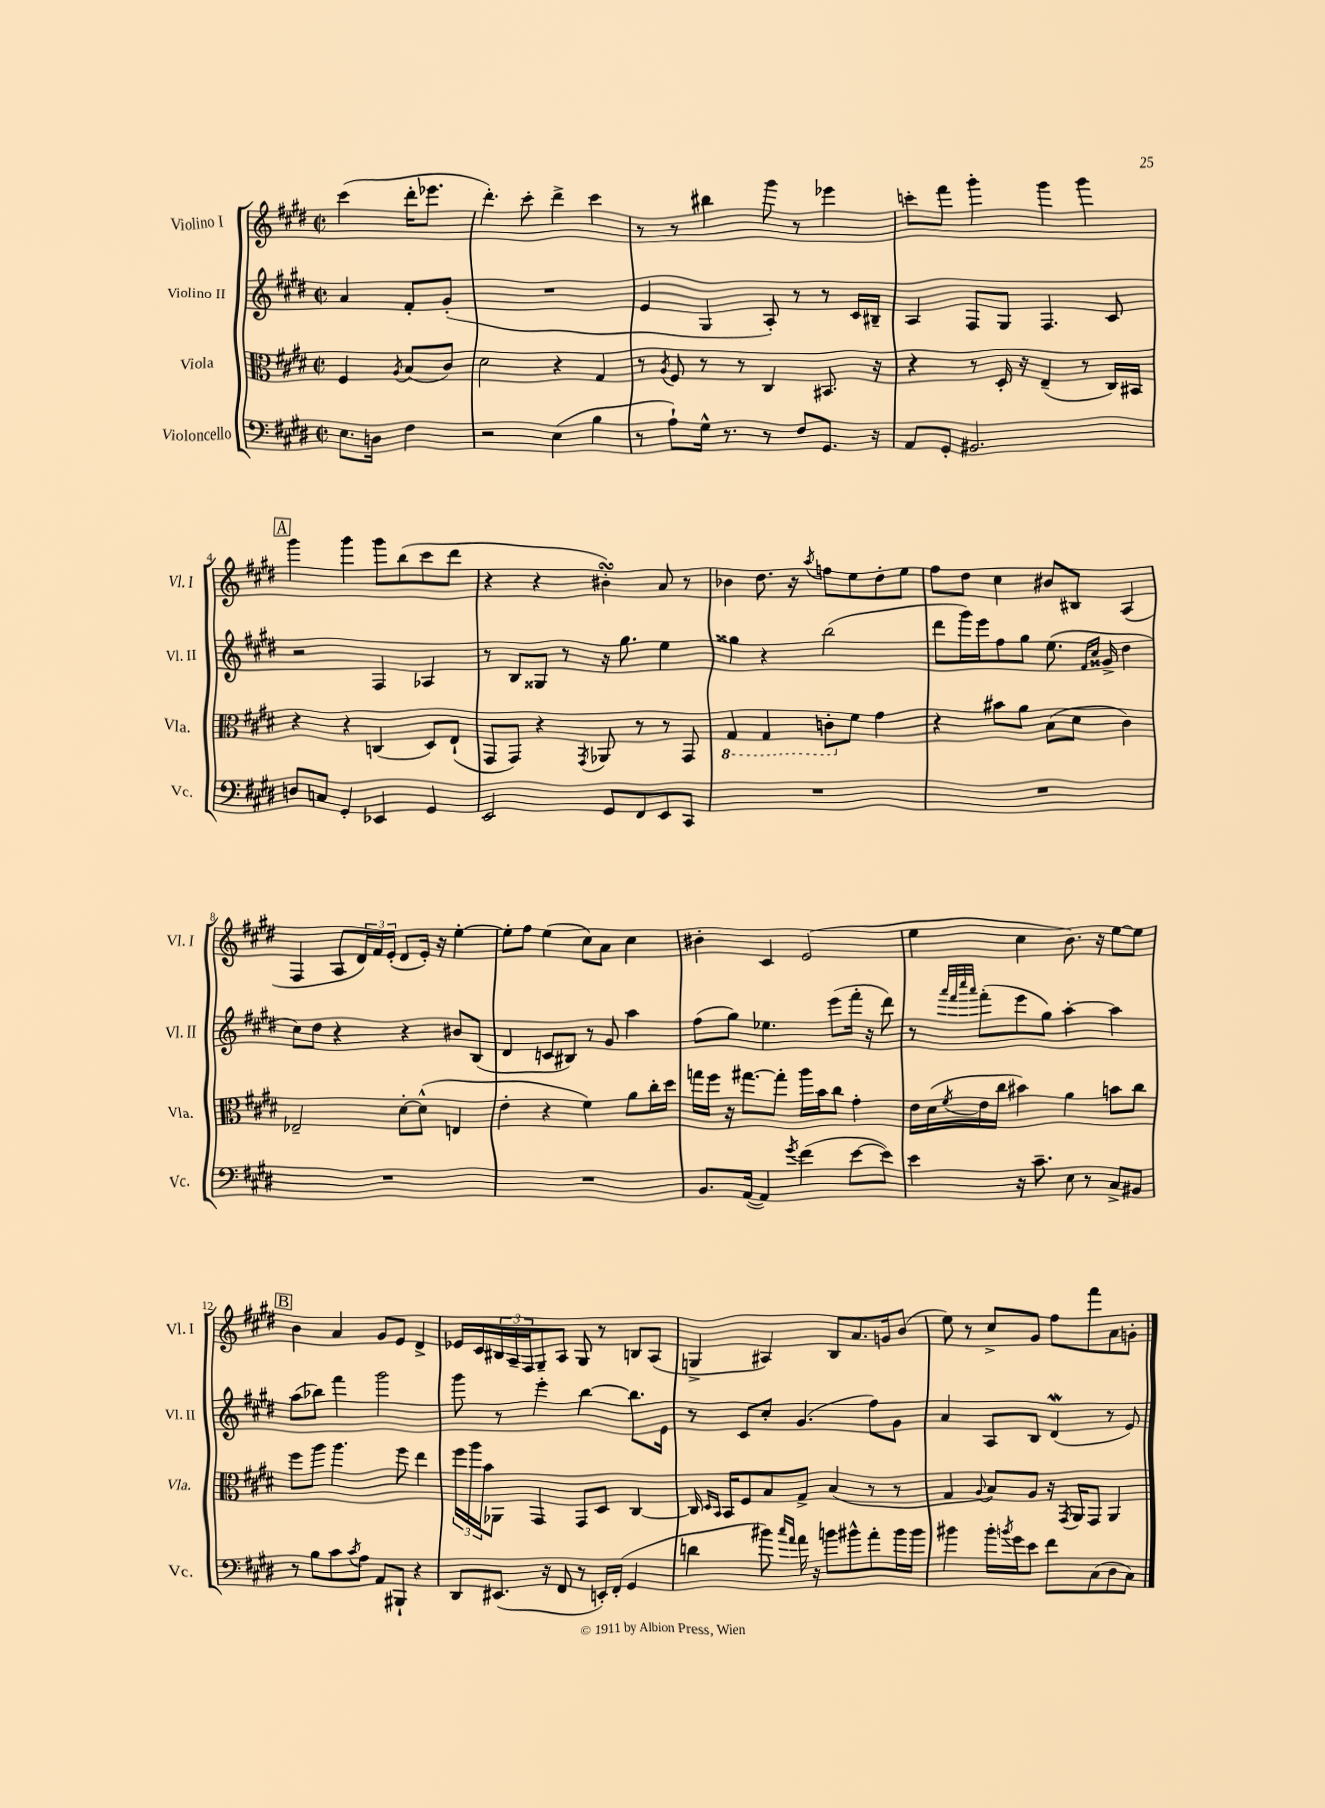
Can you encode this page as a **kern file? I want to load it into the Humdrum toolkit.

**kern	**kern	**kern	**kern
*part4	*part3	*part2	*part1
*staff4	*staff3	*staff2	*staff1
*I"Violoncello	*I"Viola	*I"Violino II	*I"Violino I
*I'Vc.	*I'Vla.	*I'Vl. II	*I'Vl. I
*clefF4	*clefC3	*clefG2	*clefG2
*k[f#c#g#d#]	*k[f#c#g#d#]	*k[f#c#g#d#]	*k[f#c#g#d#]
*M2/2	*M2/2	*M2/2	*M2/2
*met(c|)	*met(c|)	*met(c|)	*met(c|)
=	=	=	=
8.E\L	4F#/	4a/	(4ccc#\
16Dn\Jk	.	.	.
.	8qA/	.	.
4F#\	(8B/L	8f#'/L	16ddd#'\KL
.	.	.	8.eee-X\J
.	8c#/J)	(8g#'/J	.
=1	=1	=1	=1
2r	2d#\	1r	4.ddd#'\)
.	.	.	8ccc#'\
(4E\	4r	.	4ddd#^\
4B\	4G#/	.	4ccc#\
=2	=2	=2	=2
8r	8r	4e/	8r
.	8qA/	.	.
8A`\L)	8F#/	.	8r
16G#^^\Jk	8r	4G#/	4bb#X\
8.r	.	.	.
.	8r	.	.
8r	4C#/	8A'/)	8ggg#\
8F#/L	.	8r	8r
8.GG#/J	8.BB#X/	8r	4eee-X\
.	.	16c#/LL	.
16r	16r	16B#X~/JJ	.
=3	=3	=3	=3
8AA/L	4r	4A/	8cccn'\L
8GG#'/J	.	.	8fff#\J
2.BB#X/	8r	8F#/L	4ggg#'\
.	16D#'/	8G#/J	.
.	16r	.	.
.	(4E~/	4.F#/	4ggg#\
.	8r	.	4ggg#\
.	16C#/LL)	8c#/	.
.	16BB#X/JJ	.	.
!!LO:LB:g=z
!!LO:REH:place=s1:t=A
=4	=4	=4	=4
8Dn/L	4r	2r	4ggg#\
8Cn/J	.	.	.
4GG#'/	4r	.	4ggg#\
4EE-X/	(4Cn/	4F#/	8ggg#\L
.	.	.	(8bb\
4GG#/	8D#/L)	4A-X/	8ccc#\
.	(8E`/J	.	8ddd#\J
=5	=5	=5	=5
2EE/	8GG#/L	8r	4r
.	8GG#/J)	8B/L	.
.	4r	8G##X/J	4r
.	.	8r	.
.	8qGG#/	.	.
8GG#/L	8AA-X/	16r	4b#XsSsS'\)
.	.	8.gg#\	.
8FF#/	8r	.	.
8EE/	8r	4ee\	8a/
8CC#/J	8GG#/	.	8r
=6	=6	=6	=6
*	*8ba	*	*
1r	4GG#/	4gg##X\	4b-X\
.	4GG#/	4r	8.dd#\
.	.	.	16r
.	.	.	8qaa/
.	8Cn'\L	(2bb\	8ffn\L
*	*X8ba	*	*
.	8f#\J	.	8ee\
.	4g#\	.	8dd#'\
.	.	.	8ee\J
=7	=7	=7	=7
1r	4r	8ddd#\L	8ff#\L
.	.	16ggg#\L)	8dd#\J
.	.	16eee\J	.
.	8b#X\L	8ff#\	4cc#\
.	8a\J	8gg#\J	.
.	(8B\L	(8.ee\	8b#X/L
.	8d#\J	.	8B#X/J
.	.	16qqf#/LL	.
.	.	16qqcc#/JJ	.
.	.	16g##X^/	.
.	4c#\)	4dd#\	(4A/
!!LO:LB:g=z
=8	=8	=8	=8
1r	2E-X~/	8cc#\L)	4F#/
.	.	8dd#\J	.
.	.	4r	8A/L
.	.	.	24d#/L)
.	.	.	24f#/
.	.	.	(24e'/JJ
.	[8d#'\L	4r	8d#/L
.	(8d#^^\J]	.	16e'/Jk)
.	.	.	16r
.	4En/	8b#X/L	[4ee'\
.	.	(8B/J	.
=9	=9	=9	=9
1r	4e'\	4d#/	8ee'\L]
.	.	.	8ff#\J
.	4r	8cn/L	(4ee\
.	.	8B#X/J)	.
.	4f#\)	8r	8cc#\L)
.	.	8g#/	8a\J
.	8a\L	4aa\	4cc#\
.	16cc#'\L	.	.
.	16dd#\JJ	.	.
=10	=10	=10	=10
8.BB/L	16ggn\LL	(8ff#\L	4b#X'\
.	16ff#\JJ	.	.
.	16r	8gg#\J)	.
([16AA/Jk	[8.gg#X\L	.	.
4AA/])	.	4.ee-X\	4c#/
.	8gg#'\J]	.	.
8qg#/	.	.	.
(4f#\	16aa\LL	.	(2e/
.	16b\J	.	.
.	8cc#\J	(8eee\L	.
[8e\L	4g#'\	16fff#'\Jk	.
.	.	16r	.
8e\J])	.	8ddd#\)	.
=11	=11	=11	=11
4e\	16e\LL	8r	4ee\
.	(16d#\	.	.
.	.	32qqaaa/LLL	.
.	.	32qqfff#/	.
.	.	32qqcccc#/	.
.	8qf#/	32qqaaa/JJJ	.
.	16e\	(8fff#'\L	.
.	16cc#\JJ	.	.
16r	4b#X\)	8eee\	4cc#\
8.c#~\	.	.	.
.	.	8gg#\J)	.
8E\	4a\	[4aa'\	8.b\)
8r	.	.	.
.	.	.	16r
8C#^/L	8bn\L	4aa\]	[8ee\L
8BB#X/J	8cc#\J	.	8ee\J]
!!LO:LB:g=z
!!LO:REH:place=s1:t=B
=12	=12	=12	=12
8r	8ff#\L	(8aa\L	4b\
8B\L	8aa\J	8bb-X\J)	.
8c#\	4.aa\	4fff#\	4a/
8qc#/	.	.	.
8A\J	.	.	.
8AA/L	.	2ggg#\	8g#/L
8BBB#X`/J	8ff#\	.	8e/J
4r	4ee\	.	4d#^/
=13	=13	=13	=13
8DD#/L	24ff#\LL	8ggg#\	16e-X/LL
.	24aa\	.	.
.	.	.	16c#/
.	24b\J	.	.
(8.EE#X/J	8AA-X\J	8r	24B#X/
.	.	.	24A~/
.	.	.	24F#/J
.	4GG#/	4eee'\	8G#~/
16r	.	.	.
8FF#/	.	.	8A/J
8r	8GG#/L	[4bb\	8G#/
16EEn'/LL)	8D#/J	.	8r
(16FF#'/JJ	.	.	.
4GG#/	[4C#/	8.bb\L]	8Bn/L
.	.	.	(8A/J
.	.	16e\Jk	.
=14	=14	=14	=14
4dn\	16C#/]	8r	4Gn^/
.	16qqD#/LL	.	.
.	16qqBB/JJ	.	.
.	16BB/KL	.	.
.	8F#/	8c#/L	.
8b#X\)	8B/	8cc#'/J	4A#X/)
16qqcc#/LL	.	.	.
16qqa/JJ	.	.	.
16a\	8G#^/J	(4.g#/	.
16r	.	.	.
8bn\L	(4B/	.	8B/L
8b#X^^\	.	.	8.a/
8a'\	8r	8ff#\L)	.
.	.	.	16gn/k
16b#\L	8r	8g#\J	(8b/J
16b#\JJ	.	.	.
=15	=15	=15	=15
4b#X\	4G#/	4a/	8ee\)
.	.	.	8r
.	8qqA/	.	.
16b#'\LL	8B/L)	8A/L	8cc#^/L
8qbn/	.	.	.
16g#\J	.	.	.
8e\J	8A/J	8B/J	8g#/J
8f#\L	16r	(4d#W/	8ff#\L
.	8qGG#/	.	.
.	16AA/KL	.	.
(8C#\	8GG#/J	.	8fff#\
8D#\	4AA/	8r	8a\
8C#\J)	.	8e/)	8gn'\J
==	==	==	==
*-	*-	*-	*-
